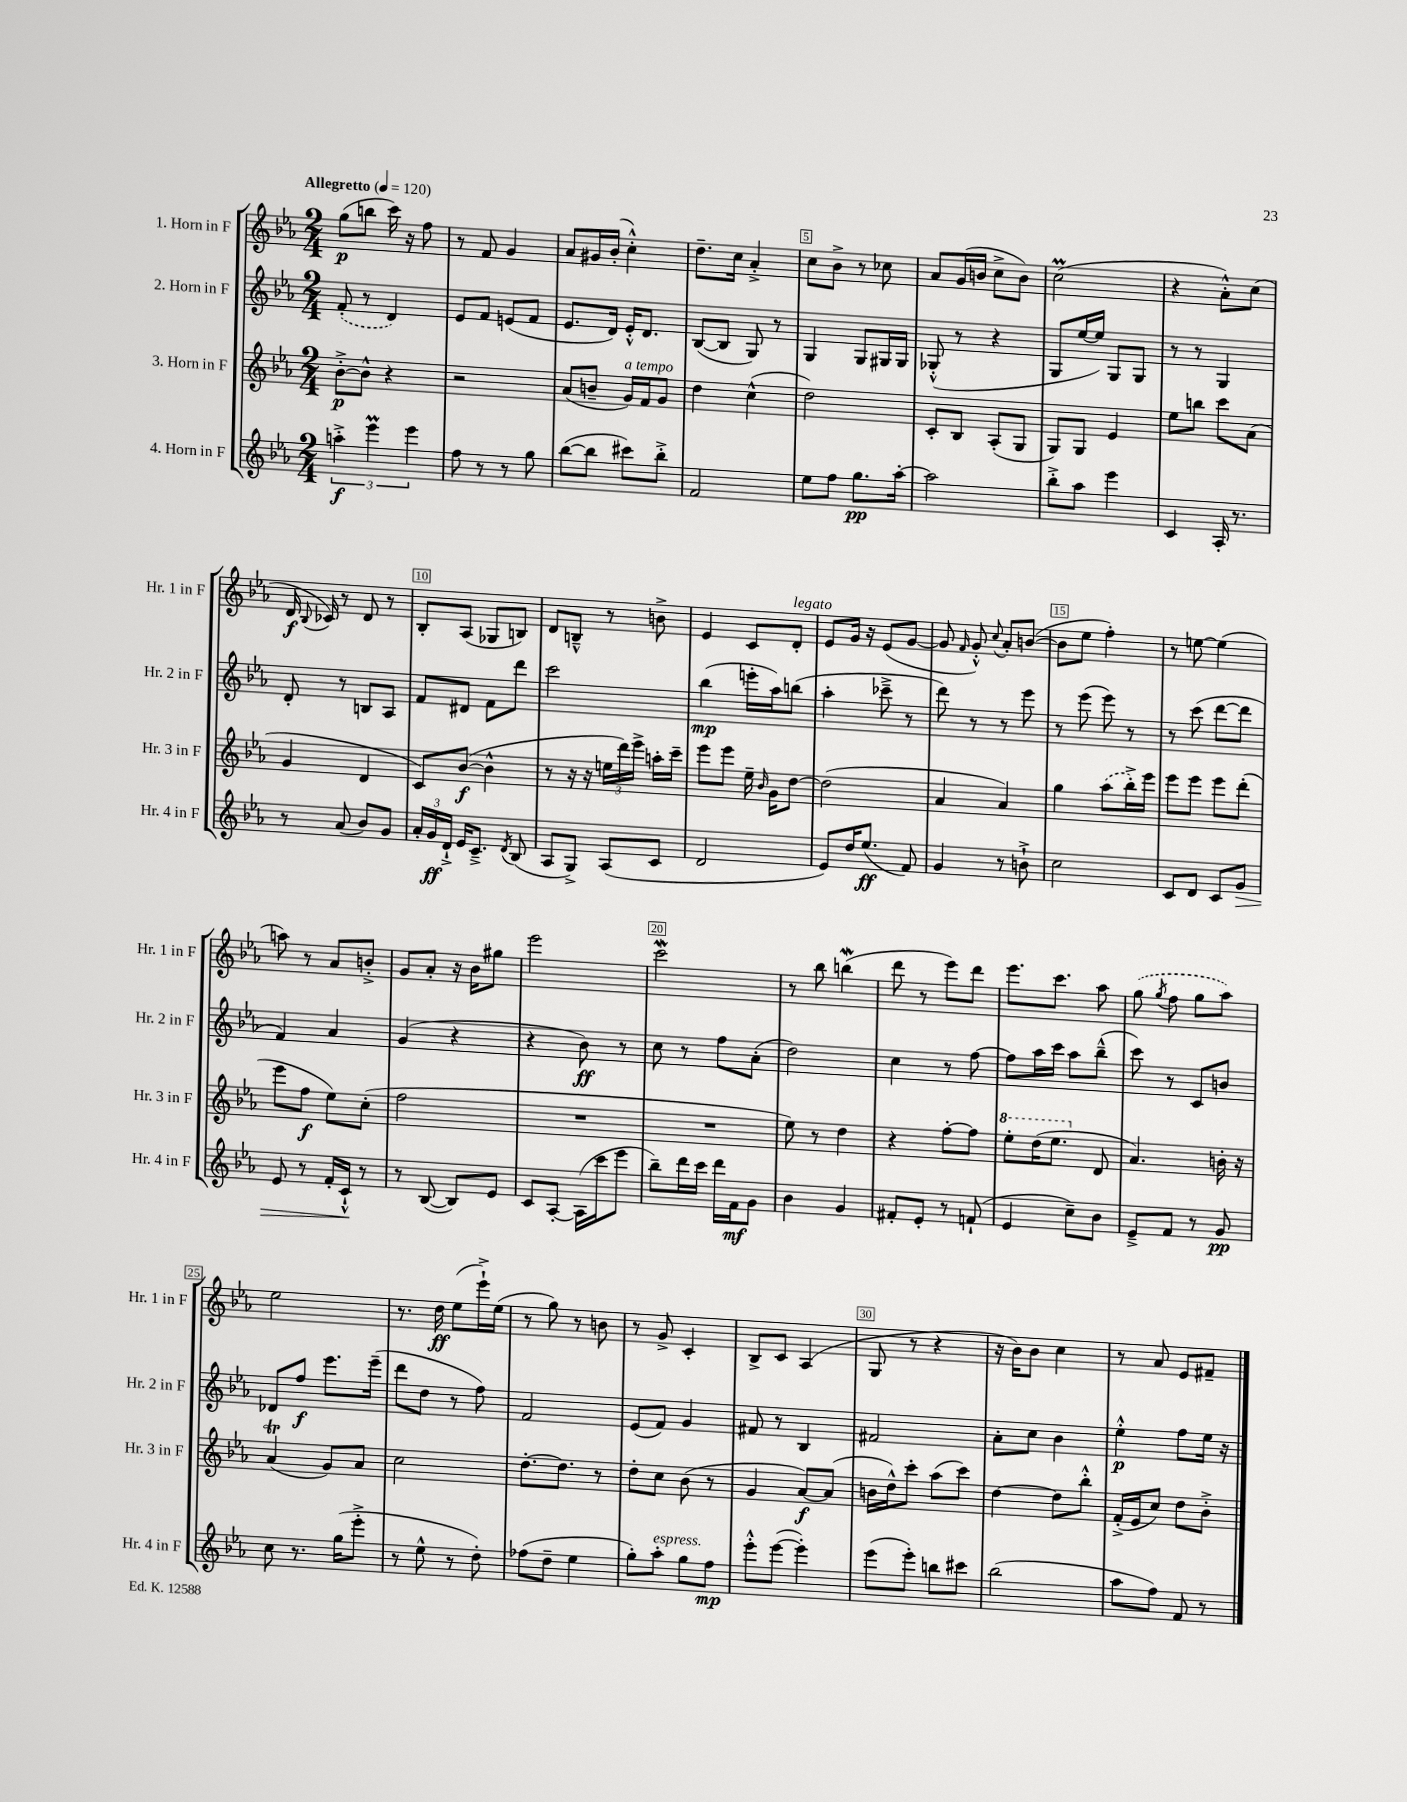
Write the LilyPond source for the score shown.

<<
\new StaffGroup <<
\new Staff = "s0" \with { instrumentName = "1. Horn in F" shortInstrumentName = "Hr. 1 in F" } {
    \clef treble \key ees \major \numericTimeSignature \time 2/4 \tempo "Allegretto" 4 = 120
    \autoBeamOff g''8[\p( b''8] c'''16) r16 f''8 |
    r8 f'8 g'4 |
    aes'8[ gis'16 bes'16]-.( c''4-.-^) |
    d''8.[-- c''16] aes'4-.-> |
    c''8[ bes'8]-> r8 ces''8 |
    aes'8[ g'16( b'16] c''8[-> b'8]) |
    c''2\prall( |
    r4 aes'8[-.-^) c''8]( |
    d'16\f \appoggiatura { bes8 } ces'16) r8 d'8 r8 |
    bes8[-. aes8]( ges8[ b8]) |
    d'8[ b8]---^ r8 b'8-> |
    ees'4 c'8[ d'8]-.^\markup { \italic "legato" } |
    ees'8[ g'16] r16 ees'8[( g'8]~ |
    g'8 \grace { f'16 } g'8-.-^) \appoggiatura { c''8 } aes'8[-. b'8]~( |
    b'8[ ees''8] f''4-.) |
    r8 e''8~ e''4( |
    a''8) r8 aes'8[ b'8]-.-> |
    g'8[ aes'8]-. r16 bes'16[ gis''8] |
    ees'''2 |
    c'''2\mordent |
    r8 bes''8 b''4\mordent( |
    d'''8 r8 ees'''8[) d'''8] |
    ees'''8.[ c'''8.] aes''8 |
    \once \slurDashed g''8( \acciaccatura { g''8 } f''8 g''8[ aes''8]) |
    ees''2 |
    r8. d''16\ff ees''8[( ees'''16-!->) ees''16]( |
    r8 g''8) r8 b'8 |
    r8 g'8-> c'4-. |
    bes8[-> c'8] aes4( |
    g8 r8 r4 |
    r16 bes'16[) bes'8] c''4 |
    r8 aes'8 ees'8[ fis'8]-- \bar "|." |
}
\new Staff = "s1" \with { instrumentName = "2. Horn in F" shortInstrumentName = "Hr. 2 in F" } {
    \clef treble \key ees \major \numericTimeSignature \time 2/4
    \autoBeamOff \once \slurDashed f'8-.( r8 d'4) |
    ees'8[ f'8] e'8[( f'8] |
    ees'8.[ d'16]) ees'16[-.-^ d'8.] |
    bes8[~( bes8] g8) r8 |
    g4 g8[ gis16 gis16] |
    ges8-.-^( r8 r4 |
    g8[ ees''16~ ees''16]) g8[ g8] |
    r8 r8 g4 |
    d'8-. r8 b8[ aes8] |
    f'8[ dis'8] f'8[ d'''8] |
    c'''2 |
    bes''4\mp( e'''16[-. aes''16) b''8]( |
    aes''4-. ces'''8---> r8 |
    d'''8) r8 r8 ees'''8 |
    r8 ees'''8( ees'''8) r8 |
    r8 c'''8( d'''8[~ d'''8] |
    f'4) aes'4 |
    g'4( r4 |
    r4 bes'8\ff) r8 |
    c''8 r8 f''8[ aes'8]-.( |
    d''2) |
    c''4 r8 f''8~ |
    f''8[ aes''16 c'''16] aes''8[ bes''8]---^( |
    c'''8) r8 c'8[ b'8] |
    des'8[ f''8]\f ees'''8.[ ees'''16]--( |
    d'''8[ d''8] r8 f''8) |
    f'2 |
    ees'8[( f'8]) g'4 |
    fis'8 r8 bes4 |
    fis'2 |
    aes'8[-. c''8] bes'4 |
    ees''4-.-^\p f''8[ ees''16] r16 \bar "|." |
}
\new Staff = "s2" \with { instrumentName = "3. Horn in F" shortInstrumentName = "Hr. 3 in F" } {
    \clef treble \key ees \major \numericTimeSignature \time 2/4
    \autoBeamOff bes'8[~-.->\p bes'8]-^ r4 |
    r2 |
    aes'8[( b'8]-- g'16[^\markup { \italic "a tempo" }) f'16 g'8] |
    d''4 c''4-^( |
    d''2) |
    c'8[-. bes8] aes8[-.( g8] |
    g8[) g8] ees'4 |
    ees''8[ b''8] c'''8[ aes'8]( |
    g'4 d'4 |
    c'8[) bes'8]~\f( bes'4-^ |
    r8 r16 r16 \tuplet 3/2 { e''16[ d'''16) ees'''16]-> } a''16[-. c'''16]-- |
    ees'''8[ ees'''8] ees''16-- \grace { bes'16 } g'16[ d''8]~ |
    d''2( |
    aes'4 aes'4) |
    g''4 \once \slurDashed aes''8[( bes''16-.->) ees'''16] |
    ees'''8[ ees'''8] ees'''8[ d'''8]-.( |
    ees'''8[ f''8]\f ees''8[) c''8]-.( |
    f''2 |
    R2 |
    R2 |
    ees''8) r8 d''4 |
    r4 f''8[~-. f''8] |
    \ottava #1 ees'''8[-. d'''16( ees'''8.] \ottava #0 d'8 |
    aes'4.) b'16-. r16 |
    aes'4\trill( g'8[) aes'8] |
    c''2 |
    d''8.[~-. d''8.] r8 |
    d''8[-. c''8] bes'8( r8 |
    g'4 aes'8[~\f) aes'8]( |
    b'16[ d''16-^) c'''8]-. aes''8[( c'''8]) |
    d''4~ d''8[ bes''8]-.-^ |
    f'16[-.->( ees'16 c''8]) d''8[ bes'8]-.-> \bar "|." |
}
\new Staff = "s3" \with { instrumentName = "4. Horn in F" shortInstrumentName = "Hr. 4 in F" } {
    \clef treble \key ees \major \numericTimeSignature \time 2/4
    \autoBeamOff \tuplet 3/2 { a''4-.->\f ees'''4\prall ees'''4 } |
    f''8 r8 r8 g''8 |
    bes''8[~( bes''8] cis'''8[) bes''8]-.-> |
    f'2 |
    ees''8[ f''8] g''8.[\pp aes''16]~-. |
    aes''2 |
    bes''8[-.-> aes''8] ees'''4 |
    c'4 aes16-. r8. |
    r8 aes'8( bes'8[) g'8] |
    \tuplet 3/2 { aes'16[-. g'16\ff d'16]-!-> } ees'16[ c'8.]---> \acciaccatura { d'8 } bes8( |
    aes8[ g8]->) aes8[( c'8] |
    d'2 |
    ees'8[) d''16 ees''8.]\ff( f'8) |
    g'4 r8 b'8-!-> |
    c''2 |
    c'8[ d'8] c'8[ g'8]\> |
    ees'8 r8 f'16[-. c'16]-!-^\! r8 |
    r8 bes8~( bes8[) ees'8] |
    c'8[ aes8]~-. aes16[( c'''16 ees'''8] |
    bes''8[--) d'''16 c'''16] d'''16[ f'16\mf g'8] |
    bes'4 g'4 |
    fis'8[-. ees'8]-. r8 f'8-!( |
    ees'4 c''8[--) bes'8] |
    ees'8[---> f'8] r8 g'8\pp |
    c''8 r8. g''16[( ees'''8]-.-> |
    r8 ees''8-^ r8 d''8-.) |
    fes''8[( d''8]-- ees''4 |
    g''8[-.) aes''8]-.^\markup { \italic "espress." } g''8[ f''8]\mp |
    ees'''8[-.-^ ees'''8]~( ees'''4-.) |
    ees'''8[( ees'''8]-.) b''8[ cis'''8] |
    bes''2( |
    aes''8[ f''8]) f'8 r8 \bar "|." |
}
>>
>>
\layout { \context { \Score \override BarNumber.break-visibility = ##(#f #t #t) barNumberVisibility = #(every-nth-bar-number-visible 5) \override BarNumber.stencil = #(make-stencil-boxer 0.1 0.3 ly:text-interface::print) } }
